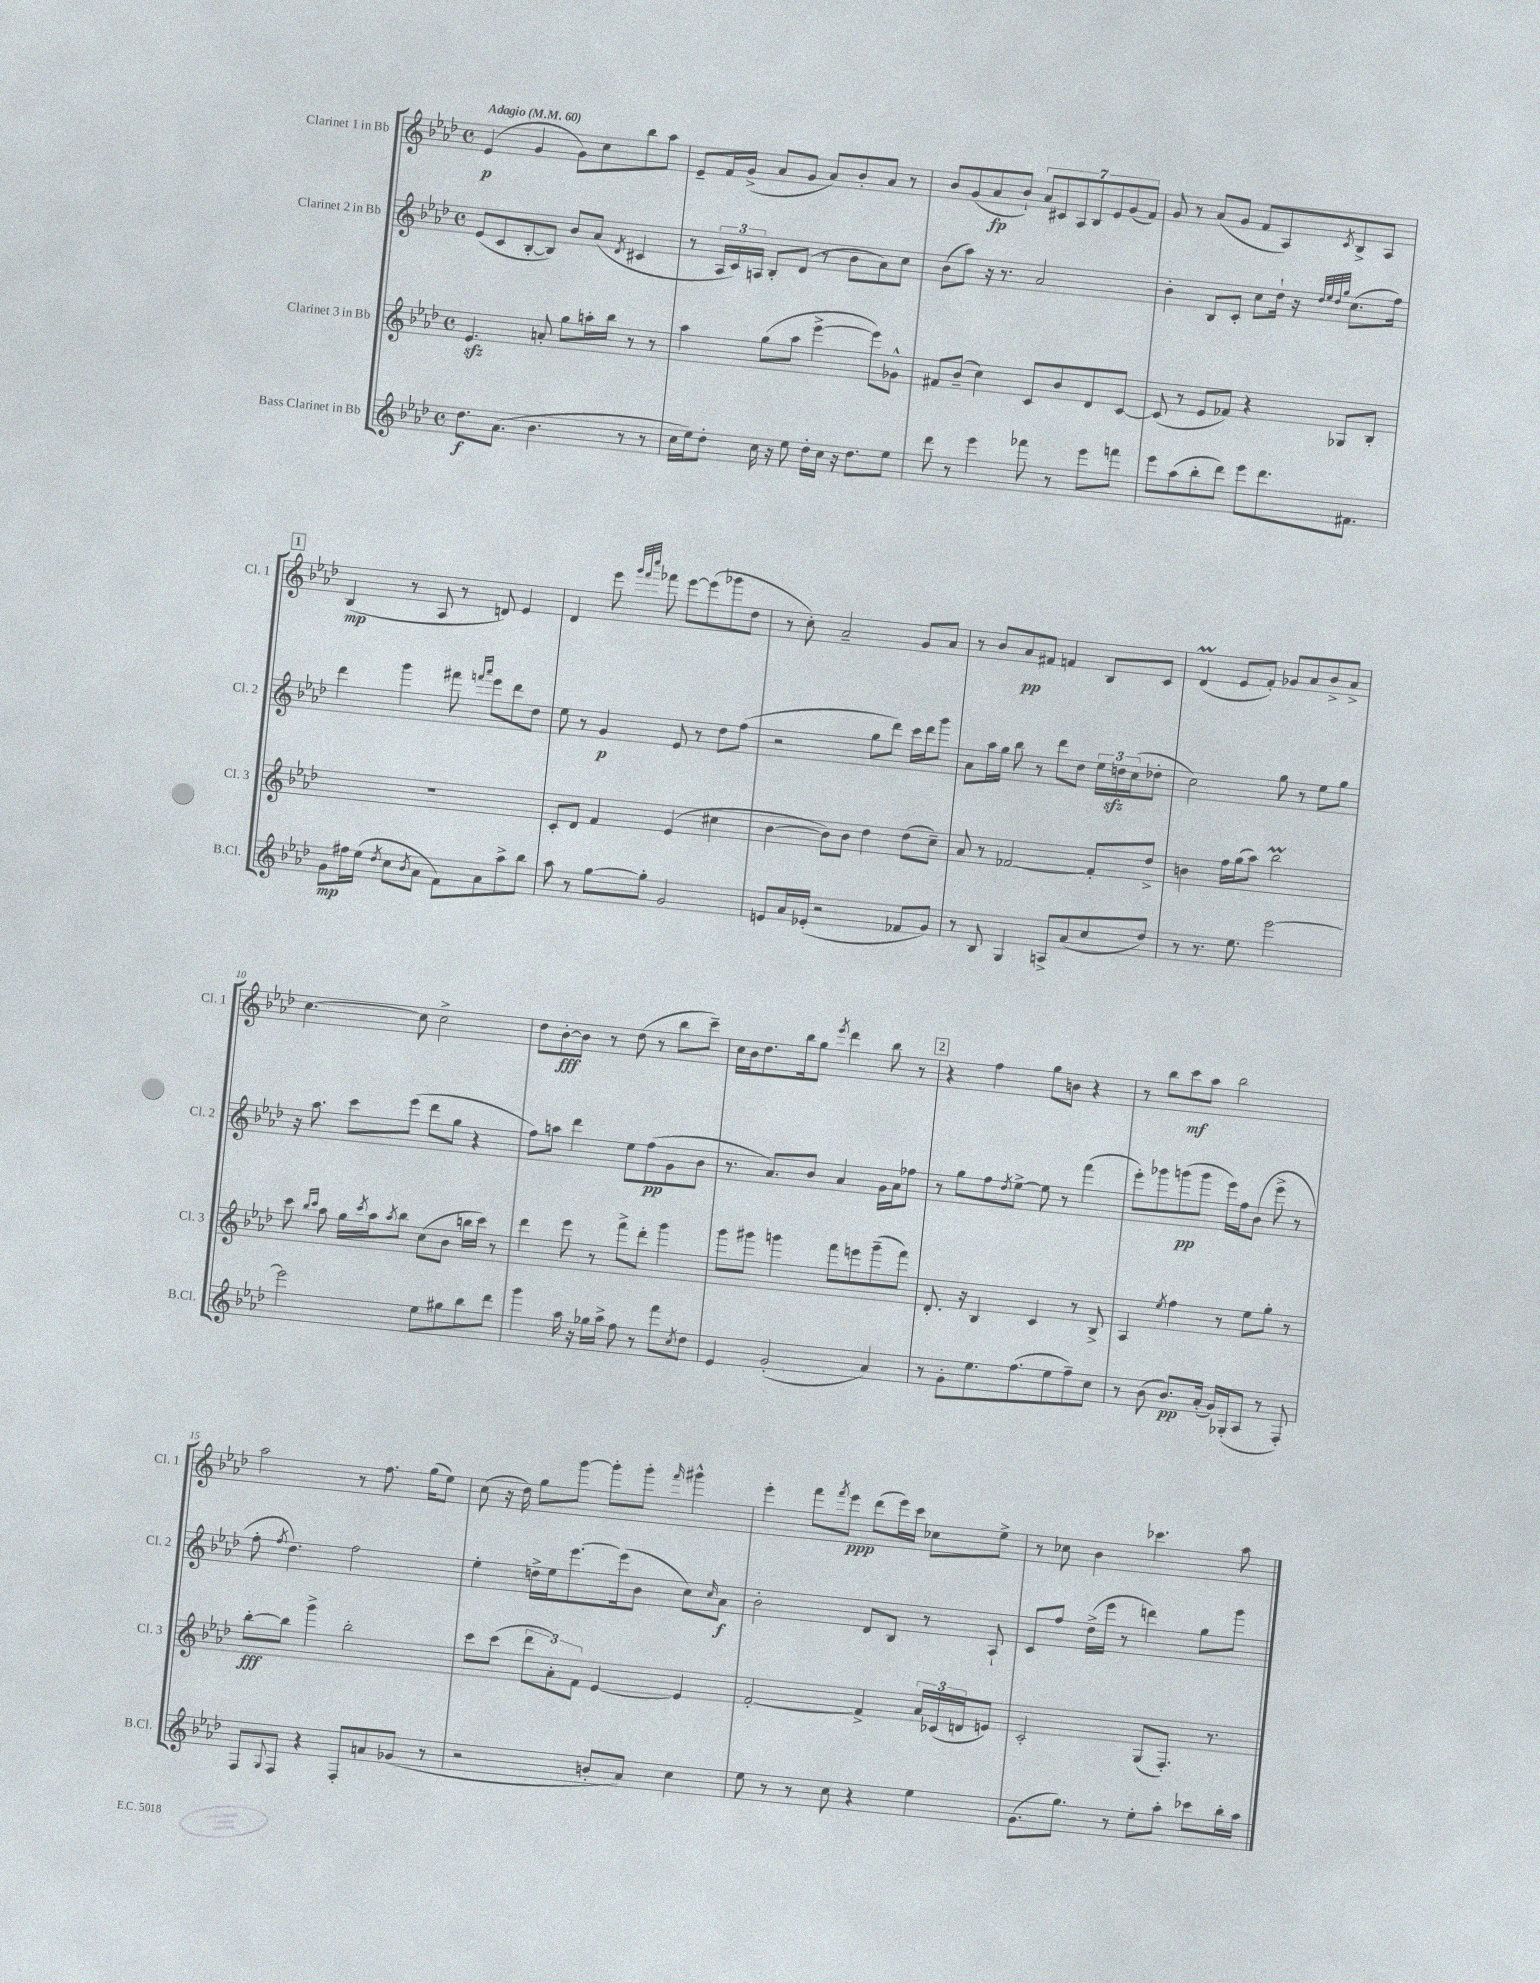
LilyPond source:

<<
\new StaffGroup <<
\new Staff = "s0" \with { instrumentName = "Clarinet 1 in Bb" shortInstrumentName = "Cl. 1" } {
    \clef treble \key aes \major \defaultTimeSignature \time 4/4 \tempo "Adagio" 4 = 60
    ees'4\p( g'4 g'8) c''8 bes''8 aes''8 |
    ees'8-- f'16 g'16->( aes'8 g'8 aes'8) bes'8-. aes'8 r8 |
    bes'8 g'8( aes'8\fp bes'8-!) \tuplet 7/4 { aes'8 cis'8 aes8 bes8 ees'8 g'8( f'8) } |
    g'8 r8 aes'8( g'8 f'8 aes8) \acciaccatura { c'8 } bes8-> aes8 |
    \mark \markup { \box "1" } bes4\mp( r8 aes8 r8 d'8) ees'4 |
    des'4 ees'''8 \grace { g'''32 f'''32 c''''32 } fes'''8 ees'''8~ ees'''8( ges'''8 des''8 |
    r8 c''8-.) aes'2-- g'8 aes'8 |
    r8 bes'8 aes'8\pp fis'8 f'4 bes8 c'8 |
    des'4\prall( ees'8 f'8-.) ges'8 aes'8 bes'8-> aes'8-> |
    c''4.~ c''8 c''2-> |
    des''8 bes'8~-.\fff bes'8 r8 des''8( r8 bes''8 c'''8--) |
    c''16 bes'16 des''8. bes''16 g''8 \acciaccatura { ees'''8 } des'''4 bes''8 r8 |
    \mark \markup { \box "2" } r4 f''4 g''8 b'8 r4 |
    r8 bes''8 c'''8\mf aes''8 bes''2 |
    aes''2 r8 f''8. g''16( ees''8) |
    c''8( r16 des''16) g''8 g'''8~ g'''8-. g'''8-. \grace { f'''16 } gis'''4-^ |
    ees'''4-. f'''8 \acciaccatura { f'''8 } ees'''8\ppp des'''8( ees'''16) c'''16 ces''8 ees''8-> |
    r8 ces''8 bes'4 ces'''4. aes''8 \bar "|." |
}
\new Staff = "s1" \with { instrumentName = "Clarinet 2 in Bb" shortInstrumentName = "Cl. 2" } {
    \clef treble \key aes \major \defaultTimeSignature \time 4/4
    ees'8( c'8 bes8~-. bes8) bes'8 aes'8( \acciaccatura { des'8 } cis'4 |
    r8 \tuplet 3/2 { aes16 c'16) a16 } bes8-. des'8( r8 bes'8 aes'8) c''8 |
    bes'8( aes''8) r16 r8. aes'2 |
    bes'4-. bes8 c'8-. c''8 des''16-! r16 \grace { des''32 ees''32 des''32 g''32 } c''8.( f''16) |
    \mark \markup { \box "1" } des'''4 g'''4 fis'''8 \grace { f'''16 aes'''16 } ees'''8 des'''8 des''8 |
    ees''8 r8 g'4\p ees'8 r8 des''8 f''8( |
    r2 g''8 des'''8) c'''16 des'''16 g'''8 |
    aes'8 aes''16 g''16 bes''8 r8 des'''8 des''8 \tuplet 3/2 { ees''16 d''16\sfz c''16( } des''8-. |
    c''2) g''8 r8 ees''8 g''8 |
    r16 aes''8. c'''8 ees'''8( des'''8 g''8 r4 |
    f''8) a''8 des'''4 ees''8 f''8\pp( g'8 bes'8 |
    r8. aes'8.) bes'8 aes'4 g'16 aes'16 fes''8 |
    \mark \markup { \box "2" } r8 g''8 f''8 \acciaccatura { des''8 } ees''8~-> ees''8 r8 f'''4( |
    ees'''8-.) ges'''8 g'''8\pp( g'''8 ees'''16) f''16 bes'8( ees'''8-> r8 |
    f''8-. \acciaccatura { f''8 } des''4.) f''2 |
    ees''4-. d''16-> ees''16 ees'''8.~ ees'''16( bes'8 c''8) \grace { c''16 } aes'8\f |
    bes'2-. des'8 bes8 r8 aes8-! |
    c'8 f''8 des''16->( ees'''16 r8 d'''4) g''8 g'''8 \bar "|." |
}
\new Staff = "s2" \with { instrumentName = "Clarinet 3 in Bb" shortInstrumentName = "Cl. 3" } {
    \clef treble \key aes \major \defaultTimeSignature \time 4/4
    ees'4.\sfz a'8-. g''8 a''16-. bes''16 r8 r8 |
    aes''4 g''8( aes''8 ees'''4~-> ees'''8) ges'8-^ |
    fis'8 bes'8--( c''4) c'8 bes'8 des'8 c'8~ |
    c'8( r8 ees'8 fes'8) r4 ges8 bes8-. |
    \mark \markup { \box "1" } R1 |
    c'8-. des'8 f'4 ees'4( cis''4 |
    bes'4~ bes'8) bes'8 des''4 des''8( c''8--) |
    aes'8 r8 fes'2~ fes'8-. des''8-> |
    b'4 f''16 g''16( aes''8) bes''2\prall |
    c'''8 \grace { bes''16 c'''16 } aes''8 g''16 \acciaccatura { c'''8 } aes''16 \acciaccatura { aes''8 } bes''8 c''8( bes'8 b''16 c'''16) r8 |
    des'''4 ees'''8 r8 f'''8-> des'''8-. g'''4 |
    g'''8 gis'''8 g'''4 f'''8 e'''8 g'''8--( f'''8) |
    \mark \markup { \box "2" } des'8.-. r16 bes4 c'4 r8 bes8-> |
    aes4 \acciaccatura { ees''8 } f''4 r8 ees''8 g''8-. r8 |
    bes''8~-.\fff bes''8 g'''4-> bes''2-. |
    c'''8 c'''8( \tuplet 3/2 { des'''8 aes'8-.) f'8 } ees'4~ ees'4 |
    f'2~-. f'4-> \tuplet 3/2 { aes'16 ces'16( d'16 } e'8) |
    c'2-. g8( f8.-.) r8. \bar "|." |
}
\new Staff = "s3" \with { instrumentName = "Bass Clarinet in Bb" shortInstrumentName = "B.Cl." } {
    \clef treble \key aes \major \defaultTimeSignature \time 4/4
    des''8.\f aes'8.( bes'4. r8 r8 |
    c''16 ees''16) des''8-. c''16 r16 ees''8 des''16-. c''16 r16 des''8. ees''8 |
    des'''8 r8 ees'''4 fes'''8 r8 ees'''8 f'''8 |
    ees'''8 aes''8( bes''8-. des'''8) ees'''8 des'''8. fis'8. |
    \mark \markup { \box "1" } g'8\mp fis''16 ees''16( \acciaccatura { des''8 } c''8 \acciaccatura { bes'8 } aes'8 f'8) aes'8 aes''8-> bes''8 |
    aes''8 r8 g''8~ g''8-. g'2 |
    e'8 aes'16 ees'16-.( r2 fes'8 g'8) |
    r8 bes8 g4 a8-> aes'8( c''8 des''8) |
    r8 r8. ees''8. ees'''2~ |
    ees'''2 ees''8 gis''8 bes''8 des'''8 |
    g'''4 aes''16 r16 ges''16 aes''16-> f''8 r8 f'''8 \acciaccatura { c''8 } des''8 |
    ees'4 g'2-.( aes'4) |
    \mark \markup { \box "2" } r8 g'8-. ees''8. f''8.( ees''8 f''8--) c''8 |
    r8 bes'8( bes'8.\pp) aes'16-.( g'16) ges16-.( aes8 r8 f8-.) |
    f8 \appoggiatura { g8 } f8 r4 f8-. a'8 ges'8( r8 |
    r2 b'8-. aes'8) c''4 |
    ees''8 r8 r8 c''8 r4 ees''4 |
    g'8.( g''8.) r8 ees''8-. aes''8-. ces'''8 bes''16-. aes''16 \bar "|." |
}
>>
>>
